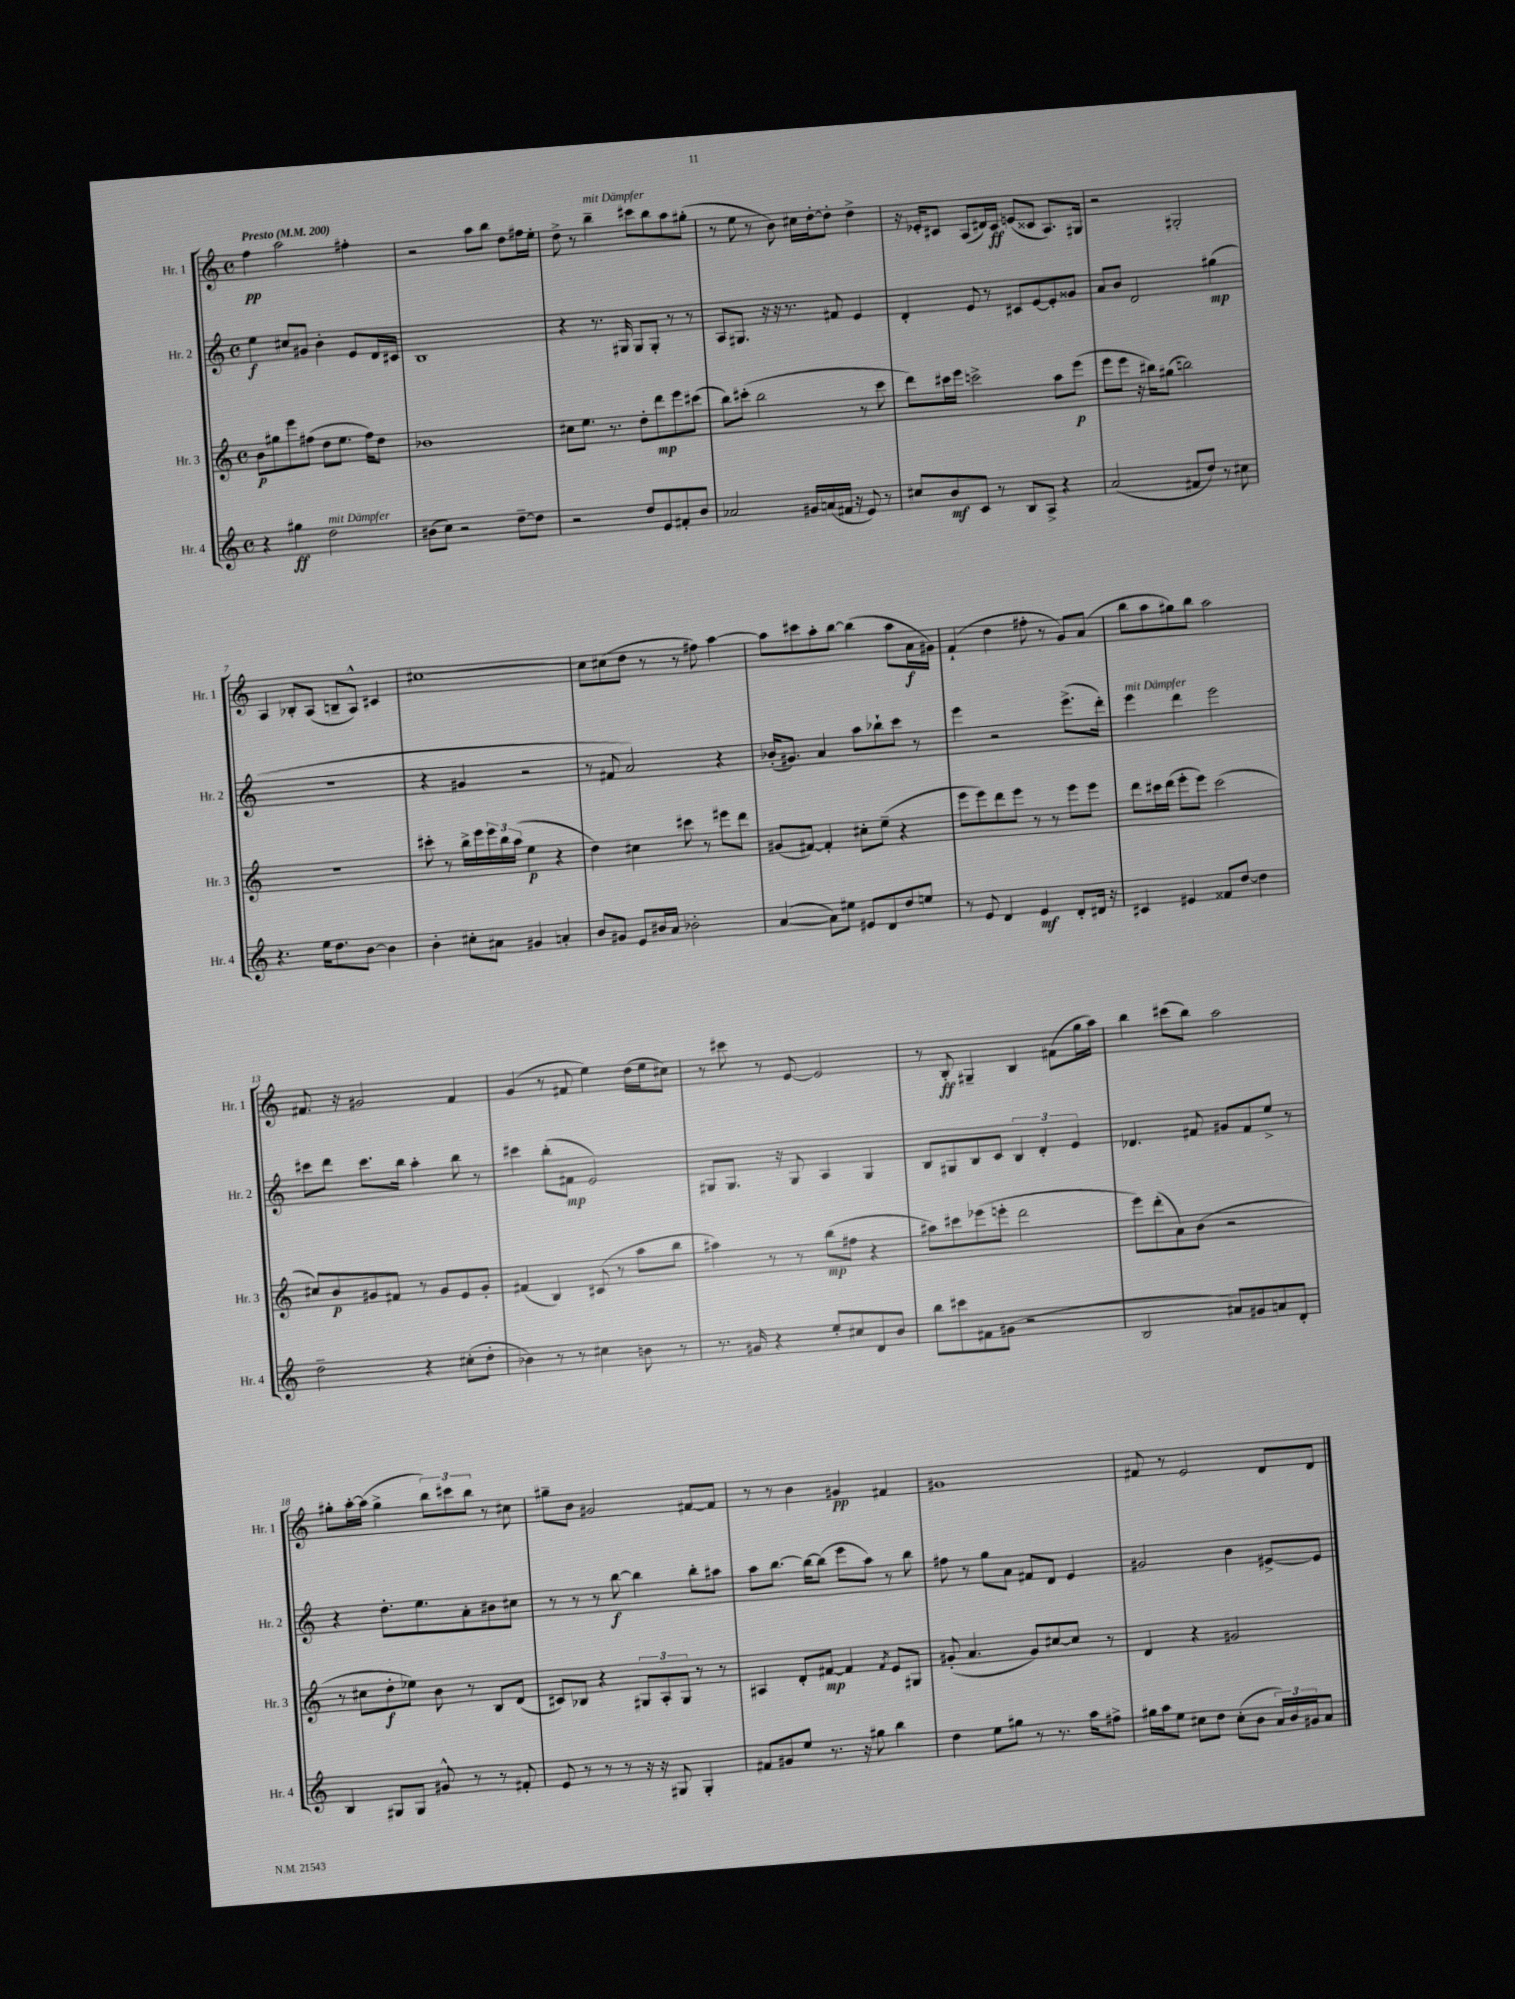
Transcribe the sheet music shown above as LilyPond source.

<<
\new StaffGroup <<
\new Staff = "s0" \with { instrumentName = "Hr. 1" shortInstrumentName = "Hr. 1" } {
    \clef treble \key c \major \defaultTimeSignature \time 4/4 \tempo "Presto" 4 = 200
    f''4\pp a''2 fis''4-. |
    r2 a''8 b''8 d''8 fis''16 e''16-. |
    d''8-> r8 b''4--^\markup { \italic "mit Dämpfer" } cis'''8 b''8 a''8 gis''8-.( |
    r8 e''8 r8 b'8) cis''16 d''16~-. d''8-. d''4-> |
    r16 ees'16-. cis'8 a8( dis'16) cis'16\ff e'8( cisis'8 a8.) gis16 |
    r2 gis2-. |
    a4 bes8-. a8( b8-- a8-^) cis'4 |
    cis''1~ |
    cis''8 cis''8( d''8 r8 r8 fis''8) a''4~ |
    a''8 cis'''8 a''8-. b''8~ b''4( a''8 a'16\f gis'16) |
    f'4-!( d''4 fis''8-. r8 g'8) a'8( |
    b''8 a''8 gis''8) b''8 a''2 |
    fis'8. r16 gis'2 fis'4 |
    g'4( r8 fis'8 e''4) d''16( e''16 cis''8) |
    r8 cis'''8 r8 e'8~ e'2 |
    r8 b8-.\ff gis4-- b4 fis'8( g''16 a''16) |
    b''4 cis'''8( b''8) a''2 |
    gis''8-. a''16~-. a''16( gis''4-> \tuplet 3/2 { b''8) cis'''8 b''8 } r8 cis''8 |
    gis''8-- b'8 gis'2 fis'8~ fis'8 |
    r8 r8 b'4 gis'4\pp fis'4 |
    gis'1 |
    fis'8 r8 e'2 d'8 d'8 \bar "|." |
}
\new Staff = "s1" \with { instrumentName = "Hr. 2" shortInstrumentName = "Hr. 2" } {
    \clef treble \key c \major \defaultTimeSignature \time 4/4
    e''4\f cis''8 gis'8 b'4-. e'8 d'16 cis'16 |
    b1 |
    r4 r8. gis16 gis8 gis8-. r8 r8 |
    a8 gis8. r16 r16 r8. fis'8 e'4 |
    d'4-. e'8 r8 cis'8 e'8~ e'8-. gisis'8 |
    a'8 b'8 d'2 gis''4\mp( |
    R1 |
    r4 gis'4 r2 |
    r8 fis'8 a'2) r4 |
    bes'16-.( gis'8.) a'4 a''8 bes''8-! c'''8 r8 |
    e'''4 r2 e'''8.->( d'''16-.) |
    e'''4^\markup { \italic "mit Dämpfer" } d'''4 e'''2 |
    cis'''8 d'''8 cis'''8. b''16 a''4-. b''8 r8 |
    cis'''4 b''8-.( fis'8\mp e'2) |
    gis8 gis8. r16 gis8 a4 gis4 |
    b8 gis8 b8 c'8 \tuplet 3/2 { b4 d'4-. e'4 } |
    des'4. fis'8 gis'8 fis'8 e''8-> r8 |
    r4 d''8.-. e''8. a'8-. bis'8 cis''8 |
    r8 r8 r8 b''8~\f b''4 b''8-. ais''8 |
    a''8 b''8.~ b''16~ b''8( e'''8 a''8) r8 b''8 |
    fis''8 r8 g''8 a'8 fis'8 d'8 e'4 |
    gis'2 b'4 eis'8~-> eis'8 \bar "|." |
}
\new Staff = "s2" \with { instrumentName = "Hr. 3" shortInstrumentName = "Hr. 3" } {
    \clef treble \key c \major \defaultTimeSignature \time 4/4
    b'8\p gis''8 e'''8 fis''8( d''8 e''8. fis''16) d''8 |
    bes'1 |
    cis''8 e''8. r8. d''8-. d'''8\mp e'''8 cis'''8( |
    b''8) cis'''8-.( b''2 r8 cis'''8 |
    d'''8) cis'''16 e'''16 c'''2-> a''8 e'''8\p( |
    e'''8 e'''8 r16 bis''16) gis''8( b''2) |
    r1 |
    cis'''8-. r8 b''16-> e'''16 \tuplet 3/2 { e'''16 b''16 a''16( } e''4\p r4 |
    d''4) cis''4 cis'''8 r8 eis'''8 d'''8 |
    gis'8( fis'8~) fis'4-. cis''8-. e''8--( r4 |
    e'''8 e'''8) d'''8 e'''8 r8 r8 e'''8 e'''8 |
    d'''8 cis'''16 d'''16( e'''8-. e'''8) cis'''2( |
    cis''8) b'8\p gis'8 fis'8 r8 gis'8 e'8 gis'8-. |
    fis'4( b4) cis'8( r8 a''8 b''8 |
    ais''4) r8 r8 b''8\mp( fis''8 r4 |
    ais''8) cis'''8 ees'''8( e'''8-. d'''2 |
    e'''8) d'''8-.( a'8) b'8( r2 |
    r8 cis''8 d''8-.\f ees''8) b'8 r8 b8 d'8( |
    cis'8) bes8 r4 \tuplet 3/2 { gis8 a8-. gis8 } r8 r8 |
    ais4 d'8-. fis'8~\mp fis'4 \acciaccatura { fis'8 } e'8 gis8 |
    gis'8-.( a'4. gis'8) cis''8~ cis''8 r8 |
    d'4 r4 gis'2 \bar "|." |
}
\new Staff = "s3" \with { instrumentName = "Hr. 4" shortInstrumentName = "Hr. 4" } {
    \clef treble \key c \major \defaultTimeSignature \time 4/4
    r4 gis''4\ff d''2^\markup { \italic "mit Dämpfer" } |
    bis'8( c''8) r2 d''8~-- d''8 |
    r2 d''8 e'8 fis'8-. b'8 |
    aes'2 gis'16 a'16( fis'16 r16 e'8) r8 |
    cis''8 b'8\mf c'8 r8 b8 a8-> r4 |
    a'2( fis'8 d''8) r8 cis''8 |
    r4. e''16 d''8. b'8~ b'4 |
    b'4-. cis''8-. ais'8 gis'4 a'4-. |
    b'8 gis'8 e'8 bis'16 a'16 bes'2-. |
    a'4~( a'8) eis''8 eis'8 d'8 d''8 e''8 |
    r8 e'8 d'4 e'4\mf d'8-. dis'16 r16 |
    cis'4 eis'4 fisis'8 d''8~ d''4 |
    d''2-- r4 cis''8-.( d''8-. |
    bes'4) r8 r8 cis''4 b'8 r8 |
    r8. gis'16 r4 e''8-. cis''8 d'8 b'8 |
    b''8 cis'''8 fis'8 gis'8( r2 |
    b2 ais'8) gis'8 a'8 d'8-. |
    b4 gis8 gis8 gis'8-^ r8 r8 fis'8-. |
    e'8 r8 r8 r8 r16 r16 gis8 gis4-. |
    fis'8 gis'8 e''8 r8. r16 gis''8 b''4 |
    d''4 e''8 gis''8 r8 r8. a''16 fis''8-> |
    gis''16 a''16 e''8 cis''8 d''8 cis''8-.( b'8 \tuplet 3/2 { a'16) b'16 gis'16 } a'8 \bar "|." |
}
>>
>>
